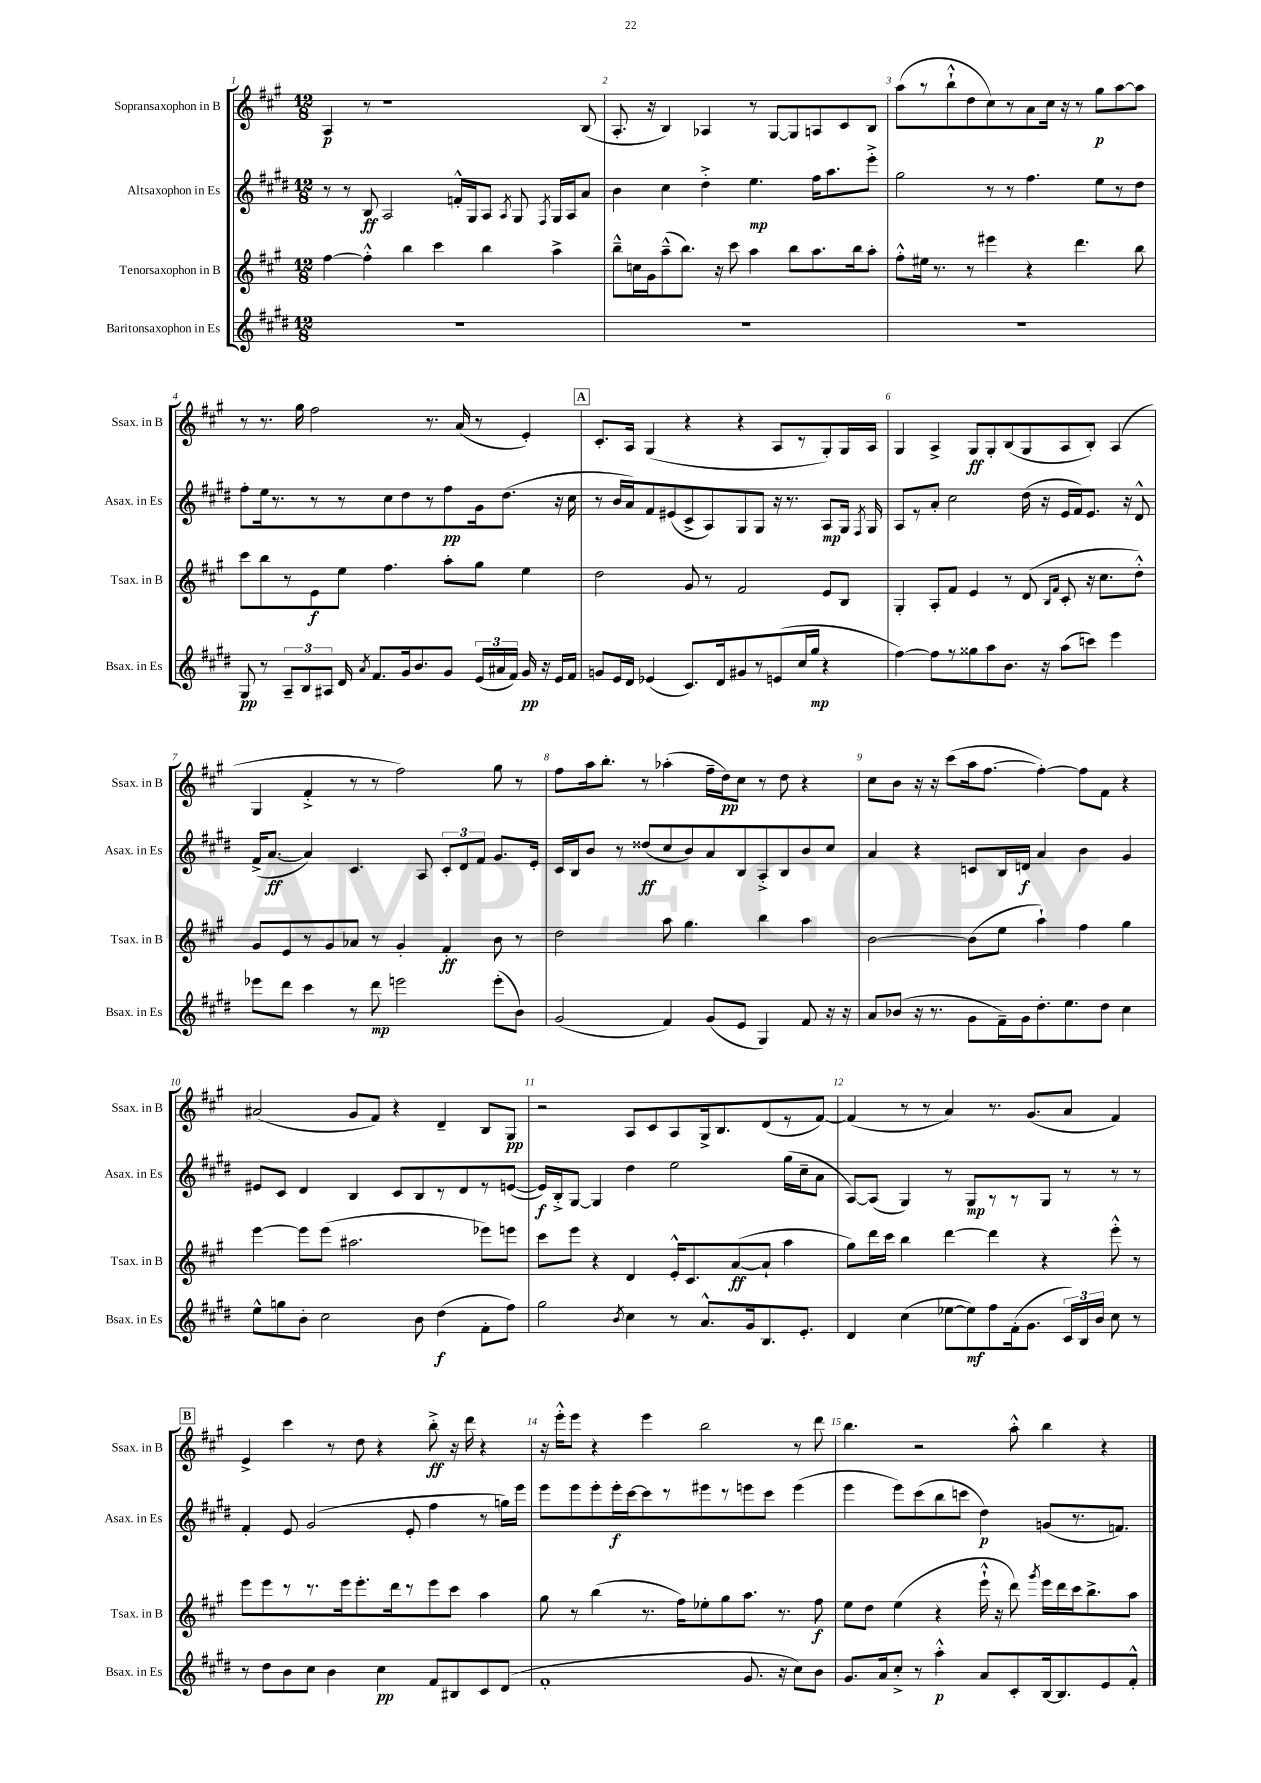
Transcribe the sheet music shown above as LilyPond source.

<<
\new StaffGroup <<
\new Staff = "s0" \with { instrumentName = "Sopransaxophon in B" shortInstrumentName = "Ssax. in B" } {
    \clef treble \key a \major \numericTimeSignature \time 12/8
    \autoBeamOff a4\p r8 r1 b8( |
    a8.-. r16 b4) aes4 r8 gis8[~ gis8 a8 cis'8 b8] |
    a''8[( r8 b''8-!-^ d''8 cis''8) r8 a'8 cis''16] r16 r8 gis''8[\p a''8~ a''8] |
    r8 r8. gis''16 fis''2 r8. a'16( r8 e'4-.) |
    \mark \markup { \box "A" } cis'8.[-. a16] gis4( r4 r4 a8[ r8 gis8-.) gis16 a16] |
    gis4 a4-> gis8[\ff gis8-. b8( gis8 a8 b8]-.) a4( |
    gis4 fis'4-.-> r8 r8 fis''2) gis''8 r8 |
    fis''8[ a''16 b''8.]-. r8 aes''4-.( fis''16[-- d''16\pp) cis''8] r8 d''8 r4 |
    cis''8[ b'8] r16 r16 cis'''8[( a''16 fis''8.]~ fis''4~-.) fis''8[ fis'8] r4 |
    ais'2( gis'8[ fis'8]) r4 d'4-- b8[ gis8]\pp |
    r2 a8[ cis'8 a8 gis16-> b8. d'8( r8 fis'8]~) |
    fis'4( r8 r8 a'4) r8. gis'8.[( a'8] fis'4) |
    \mark \markup { \box "B" } e'4-> cis'''4 r8 d''8 r4 b''8-.->\ff r16 d'''16 r4 |
    r16 e'''16[-.-^ e'''8] r4 e'''4 b''2 r8 d'''8 |
    b''4. r2 a''8-.-^ b''4 r4 \bar "|." |
}
\new Staff = "s1" \with { instrumentName = "Altsaxophon in Es" shortInstrumentName = "Asax. in Es" } {
    \clef treble \key e \major \numericTimeSignature \time 12/8
    \autoBeamOff r8 r8 b8\ff a2 f'16[-.-^ gis16 a8] \acciaccatura { a8 } gis8 \acciaccatura { fis8 } gis16[ a16 a'8] |
    b'4 cis''4 dis''4-.-> e''4.\mp fis''16[ a''8. e'''8]-.-> |
    gis''2 r8 r8 fis''4. e''8[ r8 dis''8] |
    fis''8[-. e''16 r8. r8 r8 cis''8 dis''8 r8 fis''8\pp gis'16 dis''8.]( r16 cis''16 |
    \mark \markup { \box "A" } r8 b'16[ a'16) fis'8 eis'8( cis'8-> a8) gis8 gis8] r16 r8. a8[\mp gis16] \acciaccatura { fis8 } gis16 |
    a8[ r8 a'8]-. cis''2 dis''16( r16 e'16[ fis'16) e'8.] r16 dis'8-^ |
    fis'16[->( a'8.]~\ff a'4) cis'4. a8 \tuplet 3/2 { cis'8[-. dis'8 fis'8] } gis'8.[ e'16]-. |
    cis'16[ b16 b'8] r8 disis''8[\ff( cis''8 b'8) a'8 b8 a8-.-> b8 b'8 cis''8] |
    a'4 r4 c'8[ b16 d'16]\f a'4 b'4 gis'4 |
    eis'8[ cis'8] dis'4 b4 cis'8[ b8 r8 dis'8 r8 e'8]~( |
    e'16[\f) b16-.-> gis8]~ gis4 dis''4 e''2 gis''16[( cis''16-- a'8] |
    a8[~) a8]( gis4) r8 gis8[\mp r8 r8 gis8] r8 r8 r8 |
    \mark \markup { \box "B" } fis'4-. e'8 gis'2( e'8-. fis''4 r8 g''16[) e'''16] |
    e'''8[ e'''8 e'''8-. e'''16-.\f cis'''16~ cis'''8 r8 eis'''8 r8 e'''8 cis'''8] e'''4( |
    e'''4 e'''8[) cis'''8( b''8 c'''8] dis''4\p) g'8[( r8. f'8.]) \bar "|." |
}
\new Staff = "s2" \with { instrumentName = "Tenorsaxophon in B" shortInstrumentName = "Tsax. in B" } {
    \clef treble \key a \major \numericTimeSignature \time 12/8
    \autoBeamOff fis''4~ fis''4-.-^ b''4 cis'''4 b''4 a''4-> |
    b''8[---^ c''16 gis'16 a''8---^( b''8.]) r16 cis'''8 a''4 b''8[ a''8. b''16 a''8]-. |
    fis''8[-.-^ eis''16] r8. r8 eis'''4 r4 d'''4. b''8 |
    cis'''8[ b''8 r8 e'8\f e''8] fis''4. a''8[-. gis''8] e''4 |
    \mark \markup { \box "A" } d''2 gis'8 r8 fis'2 e'8[ b8] |
    gis4-. a8[-. fis'8] e'4 r8 d'8( \grace { b16[ fis'16] } cis'8-. r16 cis''8.[ d''8]-.-^) |
    gis'8[ e'8 r8 gis'8 aes'8] r8 gis'4-. fis'4-.\ff b'8 r8 |
    d''2 a''8 gis''4. b''4 a''4 |
    b'2~ b'8[( e''8] a''4-!) fis''4 gis''4 |
    e'''4~ e'''8[ e'''8]( ais''2. ees'''8[) e'''8] |
    cis'''8[ e'''8] r4 d'4 e'16[-.-^ cis'8. a'8~\ff( a'8]-! a''4 |
    gis''8[) d'''16 cis'''16] b''4 d'''4~ d'''4 r4 e'''8-.-^ r8 |
    \mark \markup { \box "B" } e'''8[ e'''8 r8 r8. e'''16 e'''8.-. d'''16 r8 e'''8 cis'''8] a''4 |
    gis''8 r8 b''4( r8. fis''16[) ees''8-. gis''8 a''8.] r8. fis''8\f |
    e''8[ d''8] e''4( r4 e'''16-!-^ r16 d'''8) \acciaccatura { gis'''8 } e'''16[ d'''16 cis'''16 b''8.-> a''8] \bar "|." |
}
\new Staff = "s3" \with { instrumentName = "Baritonsaxophon in Es" shortInstrumentName = "Bsax. in Es" } {
    \clef treble \key e \major \numericTimeSignature \time 12/8
    \autoBeamOff R1. |
    R1. |
    R1. |
    gis8\pp r8 \tuplet 3/2 { a8[-- b8 ais8] } dis'16 \acciaccatura { a'8 } fis'8.[ gis'16 b'8. gis'8] \tuplet 3/2 { e'16[( ais'16 fis'16]) } gis'16\pp r16 e'16[ fis'16] |
    \mark \markup { \box "A" } g'8[ e'16 dis'16] ees'4( cis'8.[) dis'16 gis'8 r8 e'8( cis''16 gis''16]\mp r4 |
    fis''4~) fis''8[ r8 gisis''8 a''8 b'8.] r16 a''8[( c'''8]) e'''4 |
    ees'''8[ dis'''8] cis'''4 r8 dis'''8\mp e'''2 e'''8[-.( b'8]) |
    gis'2( fis'4) gis'8[( e'8] gis4) fis'8 r16 r16 |
    a'8[ bes'8]( r16 r8. gis'8[ fis'16--) gis'16 dis''8.-. e''8. dis''8] cis''4 |
    e''8[-^ g''8 b'8]-. cis''2 b'8 dis''4\f( fis'8[-. fis''8]) |
    gis''2 \acciaccatura { b'8 } cis''4 r8 a'8.[-^ gis'16 b8. e'8.]-. |
    dis'4 cis''4( ees''8[~ ees''8\mf) fis''8 fis'16-.( gis'8.] \tuplet 3/2 { cis'16[) b16 b'16] } cis''8 r8 |
    \mark \markup { \box "B" } r8 dis''8[ b'8 cis''8] b'4 cis''4\pp fis'8[ bis8 cis'8 dis'8]( |
    fis'1-. gis'8. r16 cis''8[) b'8] |
    gis'8.[ a'16 cis''8]-.-> r8 a''4-.-^\p a'8[ cis'8-. b16~ b8. e'8 fis'8]-.-^ \bar "|." |
}
>>
>>
\layout { \context { \Score \override BarNumber.break-visibility = ##(#f #t #t) barNumberVisibility = #all-bar-numbers-visible } }
